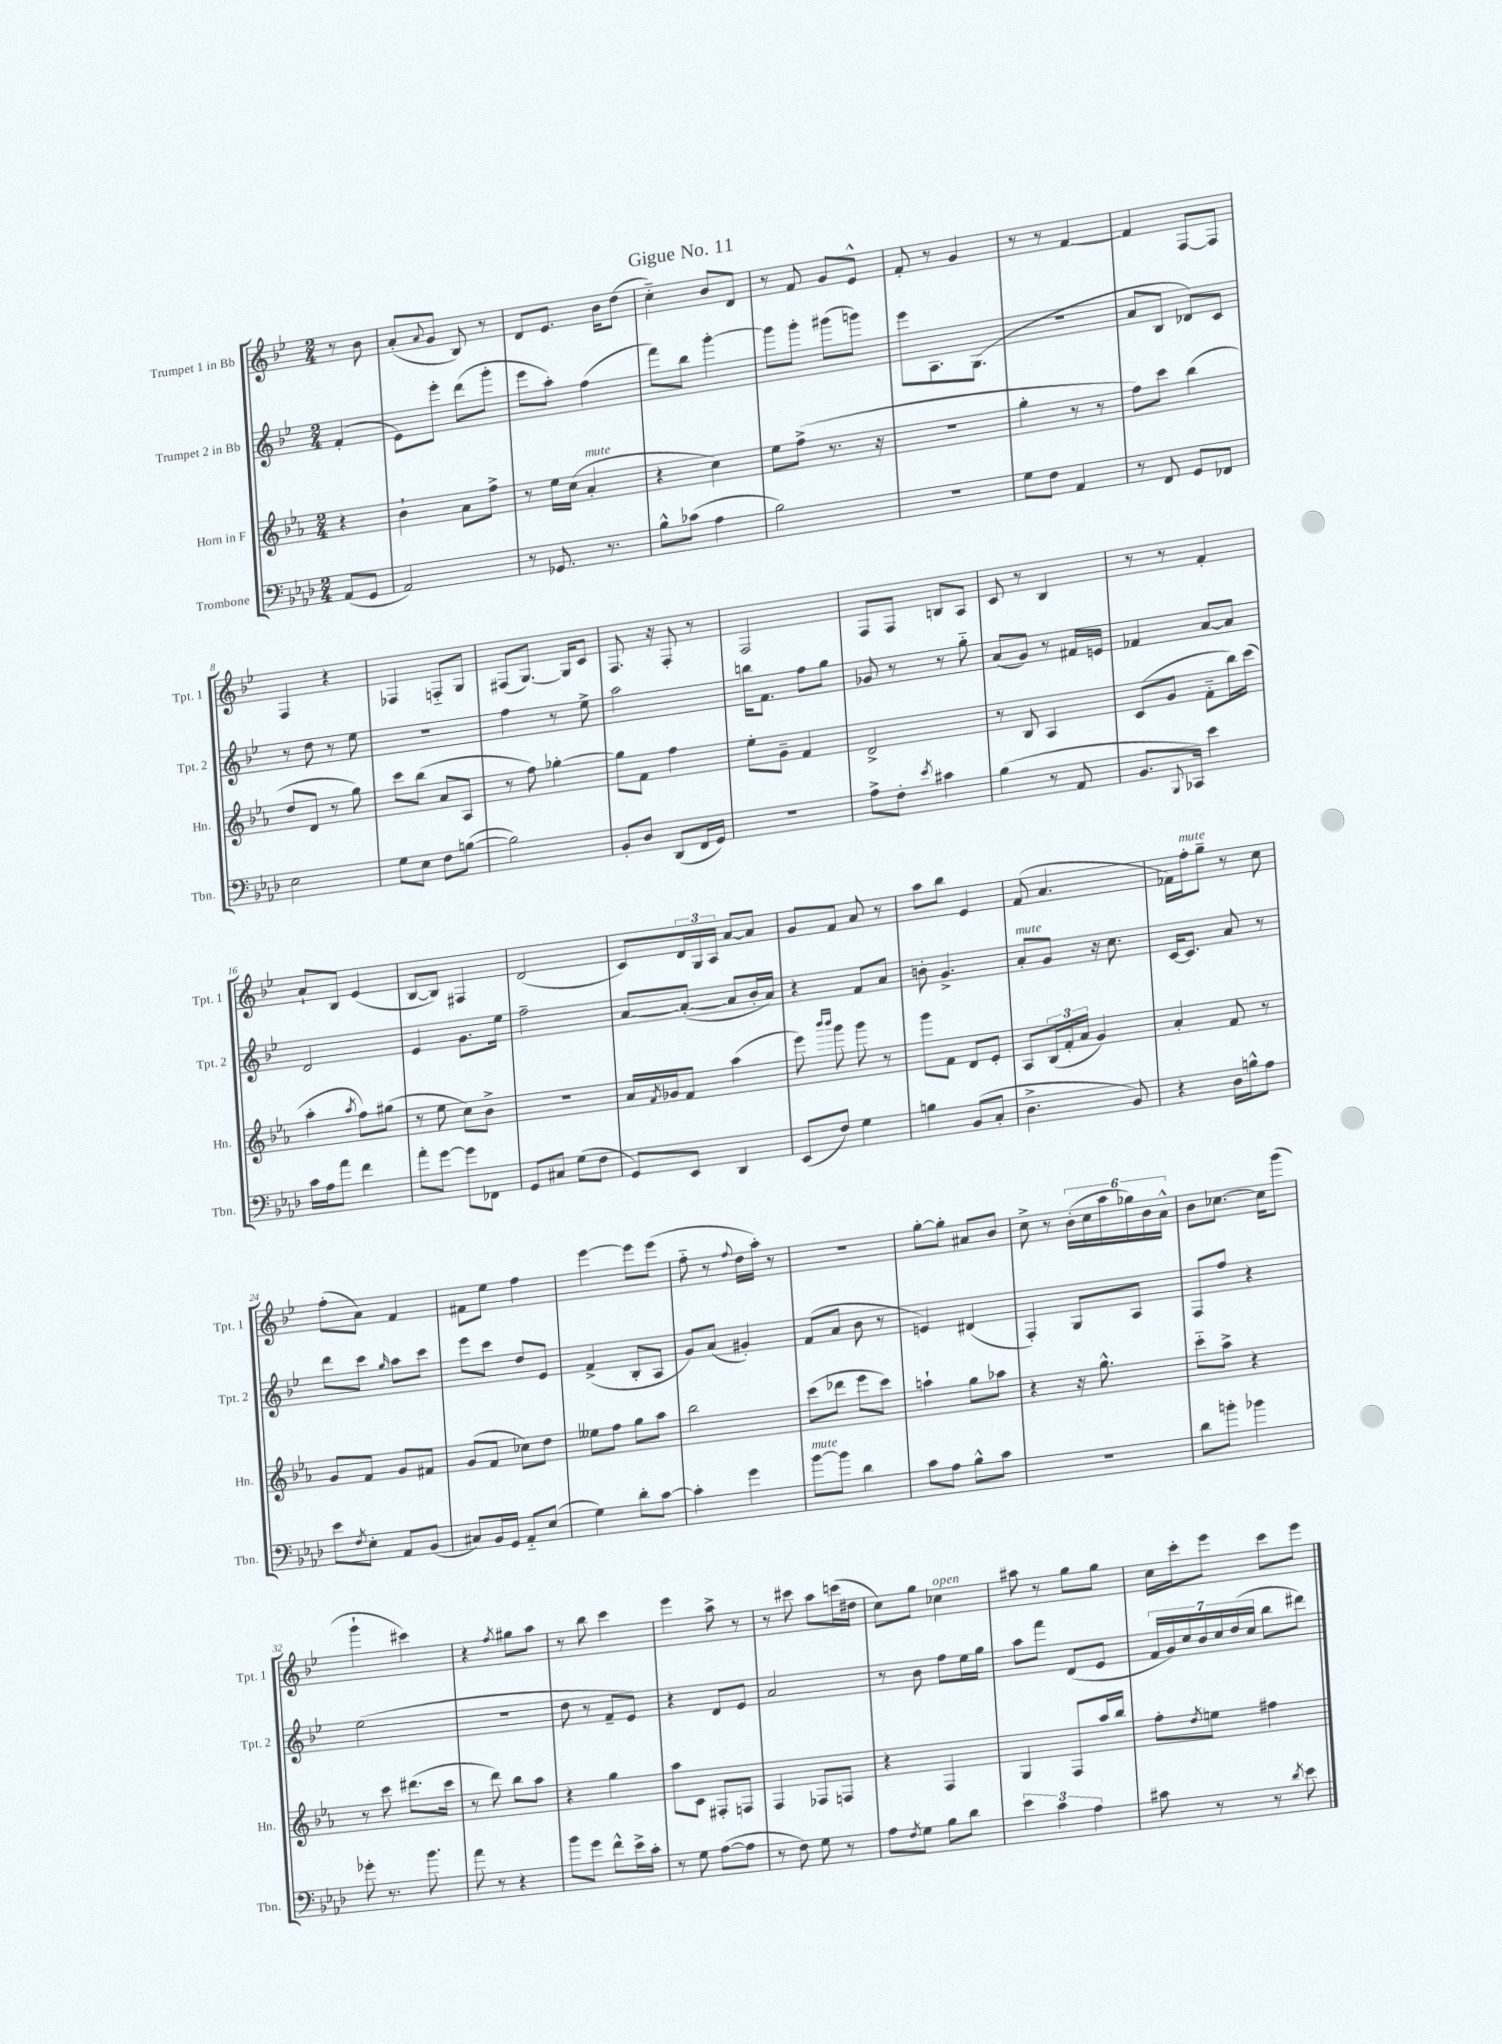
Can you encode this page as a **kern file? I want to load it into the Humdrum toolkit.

**kern	**kern	**kern	**kern
*part4	*part3	*part2	*part1
*staff4	*staff3	*staff2	*staff1
*I"Trombone	*I"Horn in F	*I"Trumpet 2 in Bb	*I"Trumpet 1 in Bb
*I'Tbn.	*I'Hn.	*I'Tpt. 2	*I'Tpt. 1
*clefF4	*clefG2	*clefG2	*clefG2
*k[b-e-a-d-]	*k[b-e-a-]	*k[b-e-]	*k[b-e-]
*M2/4	*M2/4	*M2/4	*M2/4
=	=	=	=
(8AA-/L	4r	(4f'/	8r
8GG/J	.	.	8b-\
=1	=1	=1	=1
2AA-/)	4b-`\	8e-\L)	(8a'/L
.	.	.	8qqa/
.	.	8eee-'\J	8g/J
.	8a-\L	(8ddd\L	8B-/)
.	8ff^\J	8ggg'\J	8r
=2	=2	=2	=2
8r	8r	8eee-\L	8d/L
8.GG-X/	16ee-\LL	8aa'\J)	8.e-/J
.	(16cc\JJ	.	.
!	!LO:TX:a:i:t=mute	!	!
.	4a-'/	(4ff\	.
8.r	.	.	16b-\KL
.	.	.	(8dd\J
=3	=3	=3	=3
8B-^^\L	4r	8fff\L)	4cc\)
(8c-X\J	.	8bb-\J	.
4A-\	4cc\)	[4ggg'\	8b-/L
.	.	.	8d/J
=4	=4	=4	=4
2B-\)	8ee-\L	8ggg\L]	8r
.	(8ff^\J	8ggg'\J	8f/
.	8.r	(8ggg#X\L	8g/L
.	.	8gggn\J)	8e-^^/J
.	16r	.	.
=5	=5	=5	=5
2r	2r	8eee-\L	8f'/
.	.	8.A\	8r
.	.	.	4g/
.	.	(8.G\J	.
=6	=6	=6	=6
8G\L	4gg'\	2r	8r
8F\J	.	.	8r
4AA-/	8r	.	[4f/
.	8r	.	.
=7	=7	=7	=7
8r	8ff\L)	8a/L	4f/]
8FF/	8ccc\J	8B-/J	.
8GG/L	(4bb-\	8d-X/L)	[8F/L
8FF-X/J	.	8c/J	8F/J]
!!LO:LB:g=z
=8	=8	=8	=8
2E-\	8dd/L	8r	4F/
.	8d/J	8dd\	.
.	8r	8r	4r
.	8gg\)	8ee-\	.
=9	=9	=9	=9
8G\L	8ccc\L	2r	4F-X/
8E-\J	(8bb-\J	.	.
8F\L	8a-/L	.	8Fn/L
([8Bn\J	8A-/J	.	8G/J
=10	=10	=10	=10
2B\])	8r	4ff\	(8F#X/L
.	8ff\)	.	[8.G/J)
.	[4gg-X'\	8r	.
.	.	.	16G/KL]
.	.	8ee-^\	8c/J
=11	=11	=11	=11
8BB-'/L	8gg-\L]	2aa\	8.F/
8D-/J	8f\J	.	.
.	.	.	16r
(8DD-/L	4ff\	.	8F'/
16FF/L	.	.	8r
16GG/JJ)	.	.	.
=12	=12	=12	=12
2r	8ee-'\L	16bbn\KL	2F/
.	.	8.f\J	.
.	8g~\J	.	.
.	4f/	8ff\L	.
.	.	8gg\J	.
=13	=13	=13	=13
8A-^\L	2d^/	8g-X/	8F/L
8F'\J	.	8r	8F/J
8qe-/	.	.	.
4c#X\	.	8r	8Bn/L
.	.	8gg\	8A/J
=14	=14	=14	=14
(4B-\	8r	(8a/L	8c/
.	8B-/	8g/J)	8r
8r	4A-/	8r	4B-/
8AA-/	.	16f#X/LL	.
.	.	16en/JJ	.
=15	=15	=15	=15
8.BB-/L	(8c/L	4f-X/	8r
.	8g/J	.	8r
8qqBBB-/	.	.	.
16CC-X/Jk)	.	.	.
4e-\	8f\L	[8a/L	4f'/
.	16bb-\L)	8a/J]	.
.	(16ccc\JJ	.	.
!!LO:LB:g=z
=16	=16	=16	=16
16c\LL	4aa-'\	2d/	8a`/L
16A-\J	.	.	.
8a-\J	.	.	8B-/J
.	8qaa-/	.	.
4f\	8ff\L)	.	(4e-/
.	(8gg#X\J	.	.
=17	=17	=17	=17
8a-'\L	8r	4e-/	[8B-/L
[8g\J	8ee-\	.	8B-/J])
8g\L]	8cc\L)	8.g\L	4F#X/
8FF-X\J	8b-^\J	.	.
.	.	16ee-\Jk	.
=18	=18	=18	=18
8GG/L	2r	2ff~\	(2d/
8C#X/J	.	.	.
(8G\L	.	.	.
8F\J	.	.	.
=19	=19	=19	=19
8GG/L)	16a-/LL	[8a/L	8c/L)
.	8qf/	.	.
.	16g-X/J	.	.
8EE-/J	8f/J	(8a'/J_	24d/L
.	.	.	24G/
.	.	.	24A/JJ
4DD-/	(4aa-\	8a/L]	[8a/L
.	.	16b-'/L	8a/J]
.	.	16a/JJ)	.
=20	=20	=20	=20
(8EE-/L	8eee-\)	4r	8g/L
.	16qqbbb-/LL	.	.
.	16qqbbb-/JJ	.	.
8F/J)	8ggg\	.	8f/J
4G\	8ggg\	8f/L	8a/
.	8r	8a/J	8r
=21	=21	=21	=21
4Bn\	8ggg\L	8bn'\	8aa\L
.	8f\J	4.g^/	8bb-\J
(8BB-/L	8d/L	.	4e-/
8C'/J	8e-'/J	.	.
=22	=22	=22	=22
!	!	!LO:TX:a:i:t=mute	!
4.D-^\	8A-/L	8a'/L	(8f/
.	(24B-/L	8g/J	4.a/
.	24f'/	.	.
.	24a-/JJ	.	.
.	4g/)	16r	.
.	.	8.cc\	.
8BB-/)	.	.	.
=23	=23	=23	=23
4r	4a-'/	[16c/KL	16f-X\LL)
!	!	!	!LO:TX:a:i:t=mute
.	.	8.c/J]	16ff'\J
.	.	.	8gg~\J
16D-\LL	8f/	8a/	8r
16Bn^^\J	.	.	.
8A-\J	8r	8r	8cc\
!!LO:LB:g=z
=24	=24	=24	=24
8e-\L	8g/L	8ddd\L	(8ff'\L
8qF/	.	.	.
8E-'\J	8f/J	8ccc\J	8a\J)
.	.	16qqgg/	.
8AA-/L	8g/L	8aa\L	4f/
(8BB-/J	8f#X/J	8ccc\J	.
=25	=25	=25	=25
8C#X/L)	(8g/L	8eee-\L	8f#X\L
16BB-/L	8f/J	8ccc\J	8ee-\J
16GG/JJ	.	.	.
8AA-/L	8cc-X\L)	8dd/L	4ff\
(8E-/J	8dd\J	8e-/J	.
=26	=26	=26	=26
4G\)	8ee--X\L	(4f^/	[4eee-\
.	8ff\J	.	.
8d-'\L	8gg\L	8B-'/L	8eee-\L]
[8c\J	8aa-\J	8A/J	(8eee-\J
=27	=27	=27	=27
4c'\]	2bb-\	8g/L)	8ff\
.	.	(8a/J	8r
.	.	.	8qqff/
4g\	.	4g#X'/)	16dd\LL
.	.	.	16aa'\JJ)
.	.	.	8r
=28	=28	=28	=28
!LO:TX:a:i:t=mute	!	!	!
[8b-\L	(8ccc\L	(8f/L	2r
8b-\J]	8ddd-X\J	8a/J	.
4d-\	8eee-\L	8b-\	.
.	8ccc\J)	8r	.
=29	=29	=29	=29
8c\L	4aan`\	4en/)	[8gg'\L
8A-\J	.	.	8gg'\J]
8B-^^\L	8gg\L	(4d#X/	8a#X/L
8c\J	8aa-X\J	.	8b-/J
=30	=30	=30	=30
2r	4r	4F'/)	8cc^\
.	.	.	8r
.	16r	8G/L	(24b-'\LL
.	.	.	24cc\
.	8.gg^^\	.	.
.	.	.	24aa\
.	.	8A/J	24gg-X\)
.	.	.	24b-\
.	.	.	24a^^\JJ
=31	=31	=31	=31
8d-\L	8ccc\L	8F/L	8b-\L
8bn'\J	8aa-^\J	8ff/J	[8.cc-X\J
4b-X\	4r	4r	.
.	.	.	16cc-\KL]
.	.	.	(8ggg\J
!!LO:LB:g=z
=32	=32	=32	=32
8g-X'\	8r	(2ee-\	4ggg`\
8.r	8ccc\	.	.
.	(8.ddd#X\L	.	4ccc#X\)
8.b-\	.	.	.
.	16ccc\Jk	.	.
=33	=33	=33	=33
8a-\	8r	2r	4r
8r	8ddd\)	.	.
.	.	.	8qff/
4r	8bb-\L	.	8gg#X\L
.	8aa-\J	.	8aa\J
=34	=34	=34	=34
8b-\L	4r	8dd\	8r
8g\J	.	8r	8bb-\
8f^^\L	4gg\	8f~/L	4ccc\
16e-^\L	.	8e-/J)	.
16c'\JJ	.	.	.
=35	=35	=35	=35
8r	8aa-\L	4r	4eee-\
8G\	8c\J	.	.
([8A-\L	8F#X'/L	8d/L	8aa^\
8A-\J]	8Fn/J	8e-/J	8r
=36	=36	=36	=36
8r	4F/	2a/	8r
8F\)	.	.	8ccc#X\
8G\	8F-X/L	.	8aa\L
8r	8Fn/J	.	(16cccn\L
.	.	.	16dd#X\JJ
=37	=37	=37	=37
8A-\L	4r	8r	8cc\L)
8qF/	.	.	.
8G\J	.	8b-\	8gg\J
!	!	!	!LO:TX:a:i:t=open
8B-\L	4F/	8ff\L	4cc-X\
8d-\J	.	16ee-\L	.
.	.	16gg\JJ	.
=38	=38	=38	=38
6e-\	4G/	8aa\L	8aa#X\
.	.	8fff\J	8r
6c\	.	.	.
.	8F/L	(8d/L	8gg\L
6A-\	.	.	.
.	16aa-/L	8e-/J	8gg\J
.	16bb-/JJ	.	.
=39	=39	=39	=39
8c#X\	8ff'\L	28f/LL	16cc\LL
.	.	28g/)	.
.	.	.	16ccc'\J
.	.	28cc/	.
.	.	28b-/	.
.	8qdd/	.	.
8r	8een\J	.	8eee-\J
.	.	28cc/	.
.	.	(28dd/	.
.	.	28cc/JJ	.
8r	4ff#X\	8bb-\L	8ccc\L
8qd-/	.	.	.
8e-\	.	8ddd#X\J)	8eee-\J
==	==	==	==
*-	*-	*-	*-
